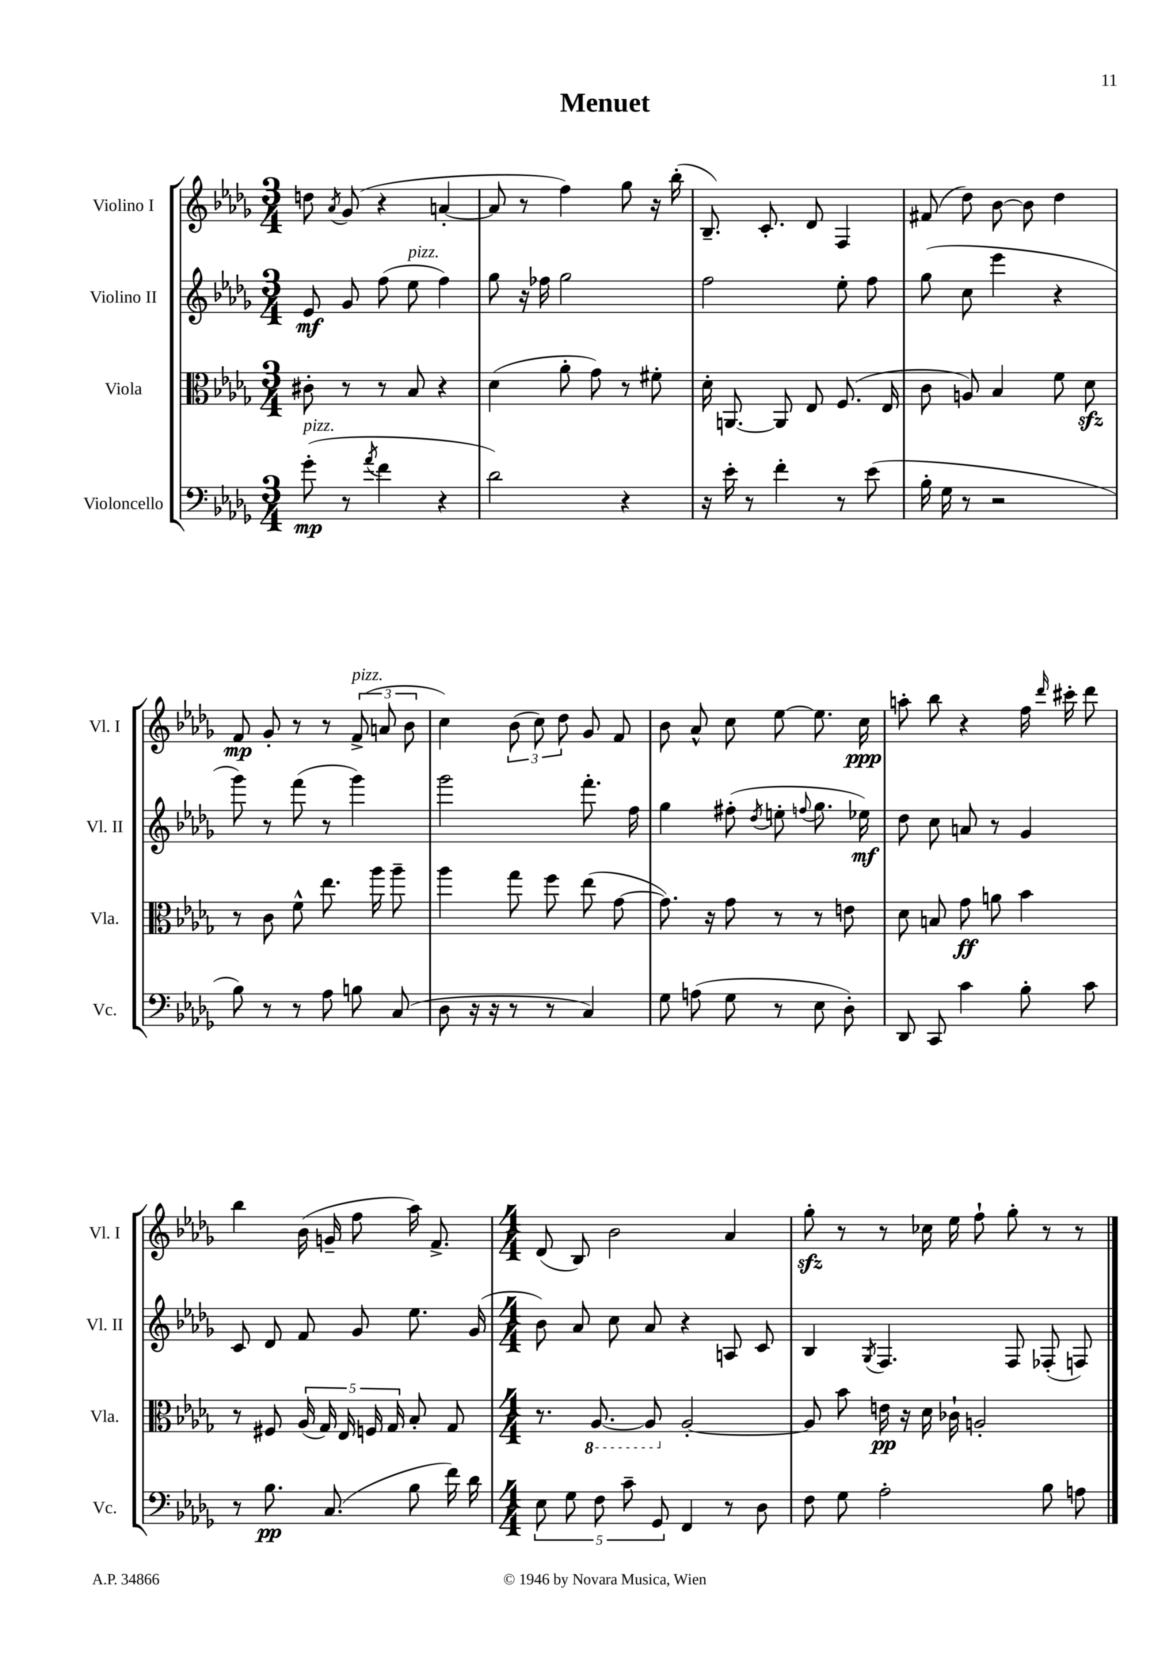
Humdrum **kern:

**kern	**dynam	**kern	**dynam	**kern	**dynam	**kern	**dynam
*part4	*part4	*part3	*part3	*part2	*part2	*part1	*part1
*staff4	*staff4	*staff3	*staff3	*staff2	*staff2	*staff1	*staff1
*I"Violoncello	*	*I"Viola	*	*I"Violino II	*	*I"Violino I	*
*I'Vc.	*	*I'Vla.	*	*I'Vl. II	*	*I'Vl. I	*
*clefF4	*	*clefC3	*	*clefG2	*	*clefG2	*
*k[b-e-a-d-g-]	*	*k[b-e-a-d-g-]	*	*k[b-e-a-d-g-]	*	*k[b-e-a-d-g-]	*
*M3/4	*	*M3/4	*	*M3/4	*	*M3/4	*
=1	=1	=1	=1	=1	=1	=1	=1
!LO:TX:a:i:t=pizz.	!	!	!	!	!	!	!
(8g-'\	mp	8c#X'\	.	8e-/	mf	8ddn\	.
.	.	.	.	.	.	8qa-/	.
8r	.	8r	.	8g-/	.	(8g-/	.
8qa-/	.	.	.	.	.	.	.
4f\	.	8r	.	(8ff\	.	4r	.
!	!	!	!	!LO:TX:a:i:t=pizz.	!	!	!
.	.	8B-/	.	8ee-\	.	.	.
4r	.	4r	.	4ff\)	.	[4an'/	.
=2	=2	=2	=2	=2	=2	=2	=2
2d-\)	.	(4d-\	.	8gg-\	.	8a/]	.
.	.	.	.	16r	.	8r	.
.	.	.	.	16ff-X\	.	.	.
.	.	8a-'\	.	2gg-\	.	4ff\)	.
.	.	8g-\)	.	.	.	.	.
4r	.	8r	.	.	.	8gg-\	.
.	.	8f#X'\	.	.	.	16r	.
.	.	.	.	.	.	(16bb-'\	.
=3	=3	=3	=3	=3	=3	=3	=3
16r	.	16d-'\	.	2ff\	.	8.B-~/)	.
16e-'\	.	[8.AAn/	.	.	.	.	.
8r	.	.	.	.	.	.	.
.	.	.	.	.	.	8.c'/	.
4f'\	.	8AA/]	.	.	.	.	.
.	.	8E-/	.	.	.	8d-/	.
8r	.	(8.F/	.	8ee-'\	.	4F/	.
(8e-\	.	.	.	8ff\	.	.	.
.	.	16E-/	.	.	.	.	.
=4	=4	=4	=4	=4	=4	=4	=4
16B-'\	.	8c\	.	(8gg-\	.	(8f#X/	.
16G-\	.	.	.	.	.	.	.
8r	.	8An/)	.	8cc\	.	8dd-\)	.
2r	.	4B-/	.	4eee-\	.	[8b-\	.
.	.	.	.	.	.	8b-\]	.
.	.	8f\	.	4r	.	4dd-\	.
.	.	8d-zz\	.	.	.	.	.
!!LO:LB:g=z
=5	=5	=5	=5	=5	=5	=5	=5
8B-\)	.	8r	.	8ggg-\)	.	8f/	mp
8r	.	8c\	.	8r	.	8g-'/	.
8r	.	8f^^\	.	(8fff\	.	8r	.
8A-\	.	8.ee-\	.	8r	.	8r	.
!	!	!	!	!	!	!LO:TX:a:i:t=pizz.	!
8Bn\	.	.	.	4ggg-\)	.	(12f^/	.
.	.	16aa-\	.	.	.	.	.
.	.	.	.	.	.	12an/	.
(8C/	.	8aa-~\	.	.	.	.	.
.	.	.	.	.	.	12b-\	.
=6	=6	=6	=6	=6	=6	=6	=6
8D-\	.	4aa-\	.	2ggg-\	.	4cc\)	.
16r	.	.	.	.	.	.	.
16r	.	.	.	.	.	.	.
8r	.	8gg-\	.	.	.	(12b-\	.
.	.	.	.	.	.	12cc\)	.
8r	.	8ff\	.	.	.	.	.
.	.	.	.	.	.	12dd-\	.
4C/)	.	(8ee-\	.	8.fff'\	.	8g-/	.
.	.	[8g-\	.	.	.	8f/	.
.	.	.	.	16ff\	.	.	.
=7	=7	=7	=7	=7	=7	=7	=7
8G-\	.	8.g-\])	.	4gg-\	.	8b-\	.
(8An\	.	.	.	.	.	8a-^^/	.
.	.	16r	.	.	.	.	.
8G-\	.	8g-\	.	(8ff#X'\	.	8cc\	.
.	.	.	.	8qdd-/	.	.	.
8r	.	8r	.	8een'\	.	[8ee-\	.
.	.	.	.	8qqffn/	.	.	.
8E-\	.	8r	.	8.gg-\	.	8.ee-\]	.
8D-'\)	.	8en\	.	.	.	.	.
.	.	.	.	16ee-X\)	mf	16cc\	ppp
=8	=8	=8	=8	=8	=8	=8	=8
8DD-/	.	8d-\	.	8dd-\	.	8aan'\	.
8CC/	.	8Bn/	.	8cc\	.	8bb-\	.
4c\	.	8g-\	ff	8an/	.	4r	.
.	.	8an\	.	8r	.	.	.
8B-'\	.	4b-\	.	4g-/	.	16ff\	.
.	.	.	.	.	.	16qqddd-/	.
.	.	.	.	.	.	16ccc#X'\	.
8c\	.	.	.	.	.	8ddd-\	.
!!LO:LB:g=z
=9	=9	=9	=9	=9	=9	=9	=9
8r	.	8r	.	8c/	.	4bb-\	.
8.B-\	pp	8F#X/	.	8d-/	.	.	.
.	.	(20A-/	.	8f/	.	(16b-\	.
.	.	20G-/)	.	.	.	.	.
(8.C/	.	.	.	.	.	16gn~/	.
.	.	20E-/	.	.	.	.	.
.	.	.	.	8g-/	.	8ff\	.
.	.	20Fn/	.	.	.	.	.
.	.	20G-/	.	.	.	.	.
8B-\	.	8B-'/	.	8.ee-\	.	16aa-\)	.
.	.	.	.	.	.	8.f^/	.
16f\)	.	8G-/	.	.	.	.	.
16d-\	.	.	.	(16g-/	.	.	.
=10	=10	=10	=10	=10	=10	=10	=10
*M4/4	*	*M4/4	*	*M4/4	*	*M4/4	*
10E-\	.	8.r	.	8b-\)	.	(8d-/	.
10G-\	.	.	.	.	.	.	.
.	.	.	.	8a-/	.	8B-/)	.
*	*	*8ba	*	*	*	*	*
.	.	[8.AA-/	.	.	.	.	.
10F\	.	.	.	.	.	.	.
.	.	.	.	8cc\	.	2b-\	.
10c~\	.	.	.	.	.	.	.
.	.	8AA-/]	.	8a-/	.	.	.
10GG-/	.	.	.	.	.	.	.
*	*	*X8ba	*	*	*	*	*
4FF/	.	[2A-'/	.	4r	.	.	.
8r	.	.	.	8An/	.	4a-/	.
8D-\	.	.	.	8c/	.	.	.
=11	=11	=11	=11	=11	=11	=11	=11
8F\	.	8A-/]	.	4B-/	.	8gg-zz'\	.
8G-\	.	8b-\	.	.	.	8r	.
.	.	.	.	8qG-/	.	.	.
2A-'\	.	16en\	pp	4.F/	.	8r	.
.	.	16r	.	.	.	.	.
.	.	16d-\	.	.	.	16cc-X\	.
.	.	16c-X`\	.	.	.	16ee-\	.
.	.	2An'/	.	.	.	8ff`\	.
.	.	.	.	8F/	.	8gg-'\	.
8B-\	.	.	.	(8F-X'/	.	8r	.
8An\	.	.	.	8Fn/)	.	8r	.
==	==	==	==	==	==	==	==
*-	*-	*-	*-	*-	*-	*-	*-
